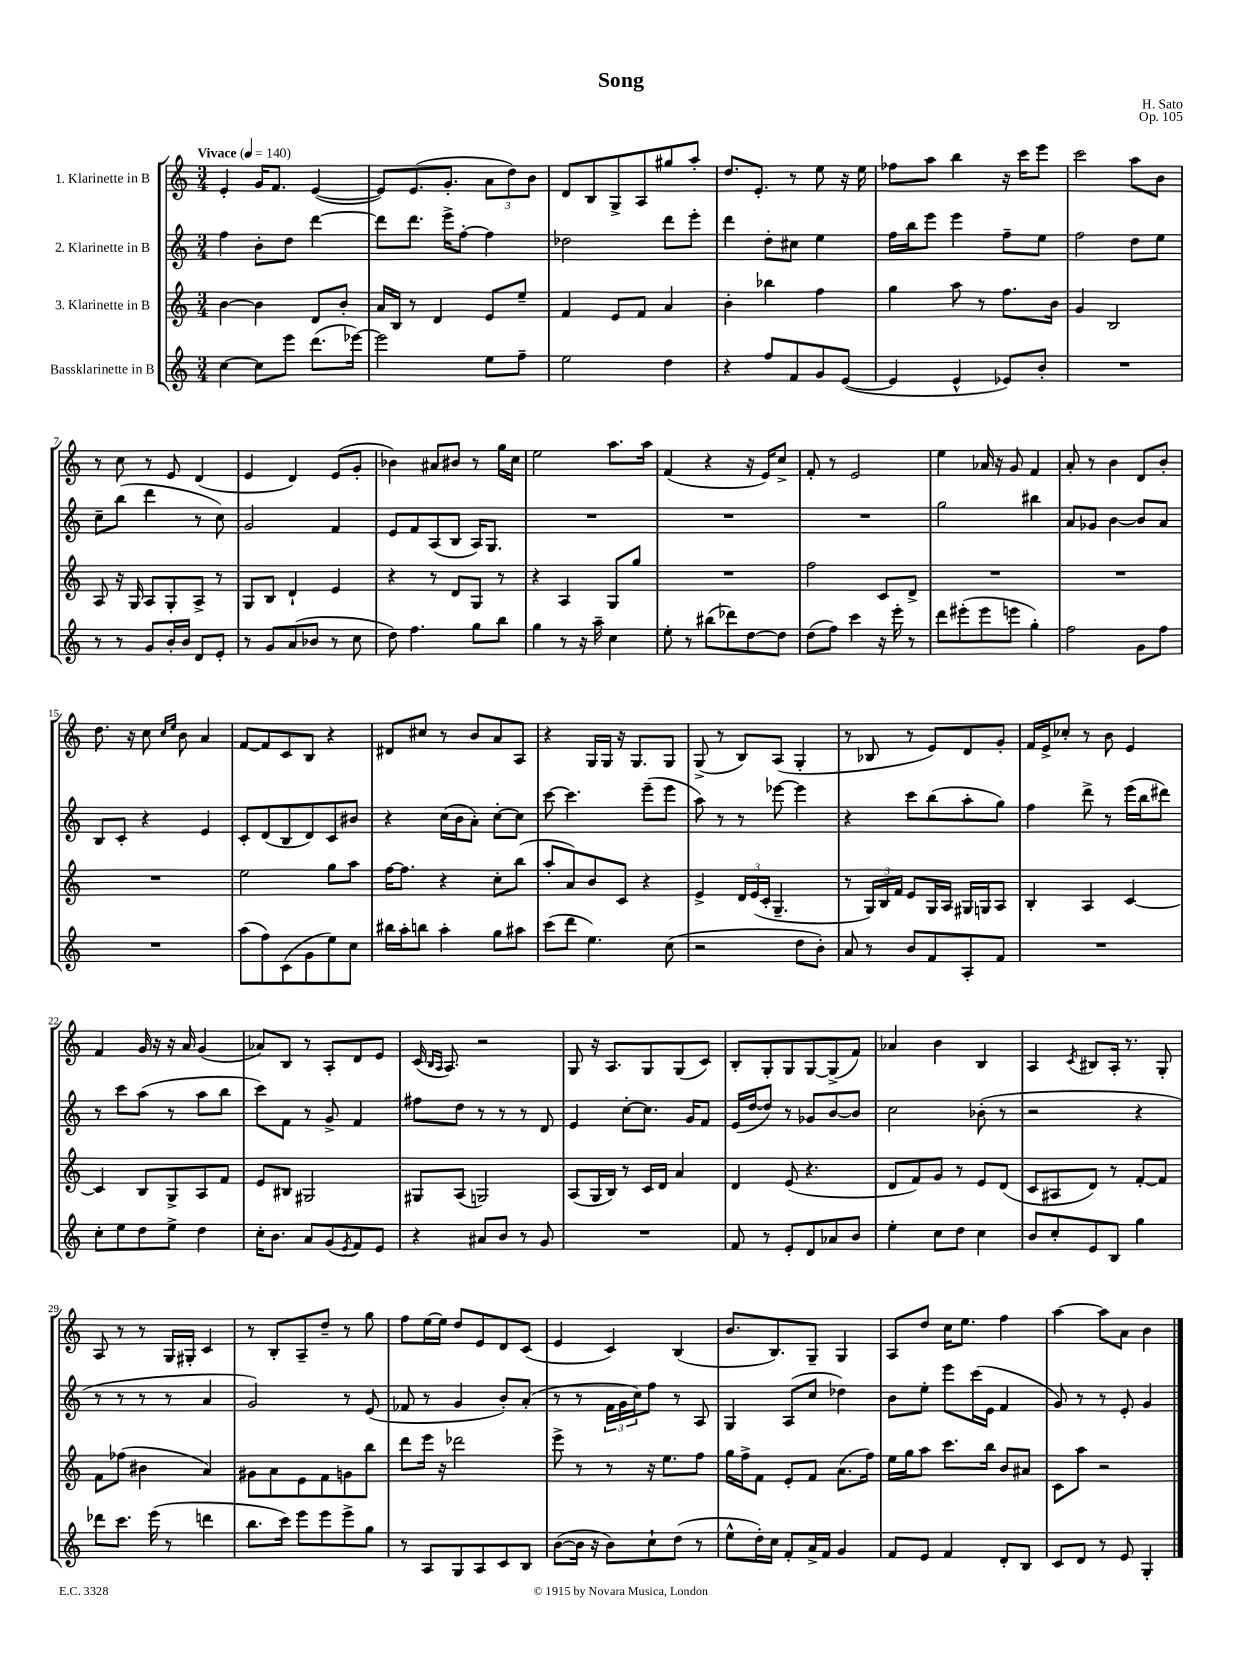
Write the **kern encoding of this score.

**kern	**kern	**kern	**kern
*part4	*part3	*part2	*part1
*staff4	*staff3	*staff2	*staff1
*I"Bassklarinette in B	*I"3. Klarinette in B	*I"2. Klarinette in B	*I"1. Klarinette in B
*clefG2	*clefG2	*clefG2	*clefG2
*k[]	*k[]	*k[]	*k[]
*M3/4	*M3/4	*M3/4	*M3/4
*MM140	*MM140	*MM140	*MM140
=1	=1	=1	=1
!	!	!	!LO:TX:a:B:t=Vivace
[4cc\	[4b\	4ff\	4e'/
8cc\L]	4b\]	8b'\L	16g/KL
.	.	.	8.f/J
8eee\J	.	8dd\J	.
(8.ddd\L	8d/L	[4ddd\	([4e/
.	8b'/J	.	.
[16eee-X\Jk)	.	.	.
=2	=2	=2	=2
2eee-\]	16a/LL	8ddd\L]	8e/L])
.	16B/JJ	.	.
.	8r	8.ddd\J	(8.e/
.	4d/	.	.
.	.	16eee^\KL	8.g'/J
.	.	[8ff'\J	.
8ee\L	8e/L	4ff\]	12a\L
.	.	.	12dd\)
8ff~\J	8ee~/J	.	.
.	.	.	12b\J
=3	=3	=3	=3
2ee\	4f/	2dd-X\	8d/L
.	.	.	8B/
.	8e/L	.	8G^/
.	8f/J	.	8A/
4dd\	4a/	8ddd\L	8gg#X/
.	.	8eee'\J	8aa'/J
=4	=4	=4	=4
4r	4b'\	4ddd\	8.dd/L
.	.	.	8.e'/J
8ff/L	4bb-X\	8dd'\L	.
8f/	.	8cc#X\J	8r
8g/	4ff\	4ee\	8ee\
([8e/J	.	.	16r
.	.	.	16ee\
=5	=5	=5	=5
4e/]	4gg\	16ff\LL	8ff-X\L
.	.	16bb\J	.
.	.	8eee\J	8aa\J
4e^^/	8aa\	4eee\	4bb\
.	8r	.	.
8e-X/L)	8.ff\L	8ff~\L	16r
.	.	.	16ccc\KL
8b'/J	.	8ee\J	8eee\J
.	16b\Jk	.	.
=6	=6	=6	=6
2.r	4g/	2ff\	2ccc\
.	2B/	.	.
.	.	8dd\L	8aa\L
.	.	8ee\J	8b\J
!!LO:LB:g=z
=7	=7	=7	=7
8r	8A/	8cc~\L	8r
8r	16r	(8bb\J	8cc\
.	16G/	.	.
8g/L	8A/L	4ddd\	8r
16b'/L	8G'/	.	8e/
16b/JJ	.	.	.
8d/L	8A^/J	8r	(4d/
8e'/J	8r	8cc\)	.
=8	=8	=8	=8
8r	8G/L	2g/	4e/
8g/L	8B/J	.	.
(8a/	4d`/	.	4d/)
8b-X/J	.	.	.
8r	4e/	4f/	(8e/L
8cc\	.	.	8g'/J
=9	=9	=9	=9
8dd\)	4r	8e/L	4b-X\)
4.ff\	.	8f/	.
.	8r	(8A/	8a#X/L
.	8d/L	8B/J	8b#X/J
8gg\L	8G/J	16A/KL)	8r
.	.	8.G/J	.
8bb\J	8r	.	16gg\LL
.	.	.	16cc\JJ
=10	=10	=10	=10
4gg\	4r	2.r	2ee\
8r	4A/	.	.
16r	.	.	.
16aa~\	.	.	.
4cc\	8G/L	.	8.aa\L
.	8gg/J	.	.
.	.	.	16aa\Jk
=11	=11	=11	=11
8ee'\	2.r	2.r	(4f/
8r	.	.	.
(8bb#X\L	.	.	4r
8ddd-X\)	.	.	.
[8dd\	.	.	16r
.	.	.	16e/KL)
8dd\J]	.	.	8cc^/J
=12	=12	=12	=12
(8dd\L	2ff\	2.r	8f'/
8ff\J)	.	.	8r
4ccc\	.	.	2e/
16r	8c/L	.	.
16eee'\	.	.	.
8r	8d^/J	.	.
=13	=13	=13	=13
8ddd\L	2.r	2gg\	4ee\
(8eee#X'\	.	.	.
8eee#\	.	.	16a-X/
.	.	.	16r
8eeen\J	.	.	8g/
4gg'\)	.	4bb#X\	4f/
=14	=14	=14	=14
2ff\	2.r	8a/L	8a'/
.	.	8g-X/J	8r
.	.	[4b\	4b\
8g\L	.	8b/L]	8d/L
8ff\J	.	8a/J	8b'/J
!!LO:LB:g=z
=15	=15	=15	=15
2.r	2.r	8B/L	8.dd\
.	.	8c'/J	.
.	.	.	16r
.	.	4r	8cc\
.	.	.	16qqcc/LL
.	.	.	16qqee/JJ
.	.	.	8b\
.	.	4e/	4a/
=16	=16	=16	=16
(8aa\L	2ee\	8c'/L	[8f/L
8ff\)	.	(8d/	8f/]
(8c\	.	8B/	8c/
8g\	.	8d/)	8B/J
8ee\)	8gg\L	8c/	4r
8cc\J	8aa\J	8b#X/J	.
=17	=17	=17	=17
16bb#X\LL	[16ff\KL	4r	8d#X/L
16aa'\J	8.ff\J]	.	.
8bbn\J	.	.	8cc#X/J
4aa'\	4r	(16cc\LL	8r
.	.	16b\J	.
.	.	8a'\J)	8b/L
8gg\L	8cc'\L	[8cc'\L	8a/
8aa#X\J	(8bb\J	8cc\J]	8A/J
=18	=18	=18	=18
(8ccc\L	8aa'/L	[8ccc\	4r
8ddd\J	8a/)	4.ccc\]	.
4.ee\)	8b/	.	16G/LL
.	.	.	16G/JJ
.	8c/J	.	16r
.	.	.	8.G/L
.	4r	(8eee~\L	.
(8cc\	.	8eee\J	8G/J
=19	=19	=19	=19
2r	4e^/	8aa\)	(8G^/
.	.	8r	8r
.	24d/LL	8r	8B/L)
.	(24e/	.	.
.	24c'/JJ	.	.
.	4.G~/	[8eee-X\	(8A/J
8dd\L	.	4eee-\]	4G'/
8b'\J)	.	.	.
=20	=20	=20	=20
8a/	8r	4r	8r
8r	24G/LL)	.	8B-X/
.	24B/	.	.
.	24f/JJ	.	.
8b/L	8e/L	8ccc\L	8r
8f/	16G/L	(8bb\	8e/L)
.	16A/JJ	.	.
8A'/	16G#X/LL	8aa'\	8d/
.	16Gn/J	.	.
8f/J	8A/J	8gg\J)	8g'/J
=21	=21	=21	=21
2.r	4B'/	4ff\	16f/LL
.	.	.	16e^/J
.	.	.	8cc-X'/J
.	4A/	8ddd^\	8r
.	.	8r	8b\
.	[4c/	(16eee\LL	4e/
.	.	16bb\J	.
.	.	8ddd#X\J)	.
!!LO:LB:g=z
=22	=22	=22	=22
8cc'\L	4c/]	8r	4f/
8ee\	.	8ccc\L	.
8dd\	8B/L	(8aa\J	16g/
.	.	.	16r
8ee^\J	8G^/	8r	16r
.	.	.	16a/
4dd\	8A/	8aa\L	(4g/
.	8f/J	8bb\J	.
=23	=23	=23	=23
16cc'\KL	8e/L	8ccc\L)	8a-X/L)
8.b\J	.	.	.
.	8B#X/J	8f\J	8B/J
8a/L	2G#X/	8r	8r
(8g/	.	8g^/	8A'/L
8qe/	.	.	.
8f/)	.	4f/	8d/
8e/J	.	.	8e/J
=24	=24	=24	=24
4r	8G#X/L	8ff#X\L	(16c/
.	.	.	16qqB/LL
.	.	.	16qqA/JJ
.	.	.	8.A/)
.	(8A/J	8dd\J	.
8a#X/L	2Gn/)	8r	2r
8b/J	.	8r	.
8r	.	8r	.
8g/	.	8d/	.
=25	=25	=25	=25
2.r	(8A/L	4e/	8G/
.	16G/L	.	16r
.	16B/JJ)	.	8.A/L
.	8r	[8cc'\L	.
.	16c/LL	8.cc\J]	8G/
.	16d/JJ	.	.
.	4a/	.	(8G/
.	.	16g/KL	.
.	.	8f/J	8c/J)
=26	=26	=26	=26
8f/	4d/	(16e/LL	8B'/L
.	.	[16dd/J	.
8r	.	8dd/J])	8G'/
8e'/L	(8e/	8r	8G/
8d/	4.r	8g-X/L	[8G/
8a-X/	.	[8b/	(8G^/]
8b/J	.	8b/J]	8f/J)
=27	=27	=27	=27
4ee'\	8d/L	2cc\	4a-X/
.	8f/)	.	.
8cc\L	8g/J	.	4b\
8dd\J	8r	.	.
4cc\	8e/L	(8b-X'\	4B/
.	(8d/J	8r	.
=28	=28	=28	=28
8b/L	8c/L	2r	4A/
8cc'/	8A#X/	.	.
.	.	.	8qc/
8e/	8d/J)	.	8B#X/L
8B/J	8r	.	16A'/Jk
.	.	.	8.r
4gg\	[8f'/L	4r	.
.	8f/J]	.	8G'/
!!LO:LB:g=z
=29	=29	=29	=29
8ddd-X\L	8f\L	8r	8A/
8.ccc\J	(8ff-X\J	8r	8r
.	4b#X\	8r	8r
(16eee\	.	.	.
8r	.	8r	16G/LL
.	.	.	16G#X'/JJ
4dddn\	4a/)	4a/	4c/
=30	=30	=30	=30
8.bb\L	8g#X\L	2g/)	8r
.	8a\	.	8B'/L
16ccc\Jk)	.	.	.
8eee\L	8e\	.	8A~/
8eee\	8f\	.	8dd~/J
8eee^\	8gn\	8r	8r
8gg\J	8bb\J	(8e/	8gg\
=31	=31	=31	=31
8r	8ddd\L	8f-X/	8ff\L
8A/L	16eee\Jk	8r	[16ee\L
.	16r	.	16ee\JJ]
8G/	2ddd-X\	4g/	8dd/L
8A/	.	.	8e/
8c/	.	8b'/L)	8d/
8B/J	.	(8a'/J	(8c/J
=32	=32	=32	=32
([8b\L	8eee^\	8r	4e/
16b\Jk]	8r	8r	.
16r	.	.	.
8b\L)	8r	24f\LL	4c/)
.	.	24g\	.
.	.	24cc\J)	.
8cc`\	16r	8ff\J	.
.	8.ee\L	.	.
(8dd\J	.	8r	(4B/
8r	8ff\J	8A/	.
=33	=33	=33	=33
8ee^^\L	16gg\LL	4G/	8.b/L
.	16ff^\J	.	.
16dd'\L)	8f\J	.	.
16cc\JJ	.	.	8.B/)
8f'/L	8e'/L	(8A/L	.
16a^/L	8f/J	8cc/J	8G~/J
16f/JJ	.	.	.
4g/	(8.a\L	4dd-X\)	4G/
.	16ff\Jk)	.	.
=34	=34	=34	=34
8f/L	16ee\LL	8b\L	8A/L
.	16gg\J	.	.
8e/J	8aa\J	8ee'\J	8dd/J
4f/	8.ccc\L	8eee\L	16cc\KL
.	.	.	8.ee\J
.	.	(16ccc\L	.
.	16bb\Jk	16e\JJ	.
8d'/L	8b/L	4f/	4ff\
8B/J	8a#X/J	.	.
=35	=35	=35	=35
8c/L	8c\L	8g/)	[4aa\
8d/J	8aa\J	8r	.
8r	2r	8r	8aa\L]
8e/	.	8e'/	8a\J
4G'/	.	4g/	4b\
==	==	==	==
*-	*-	*-	*-
